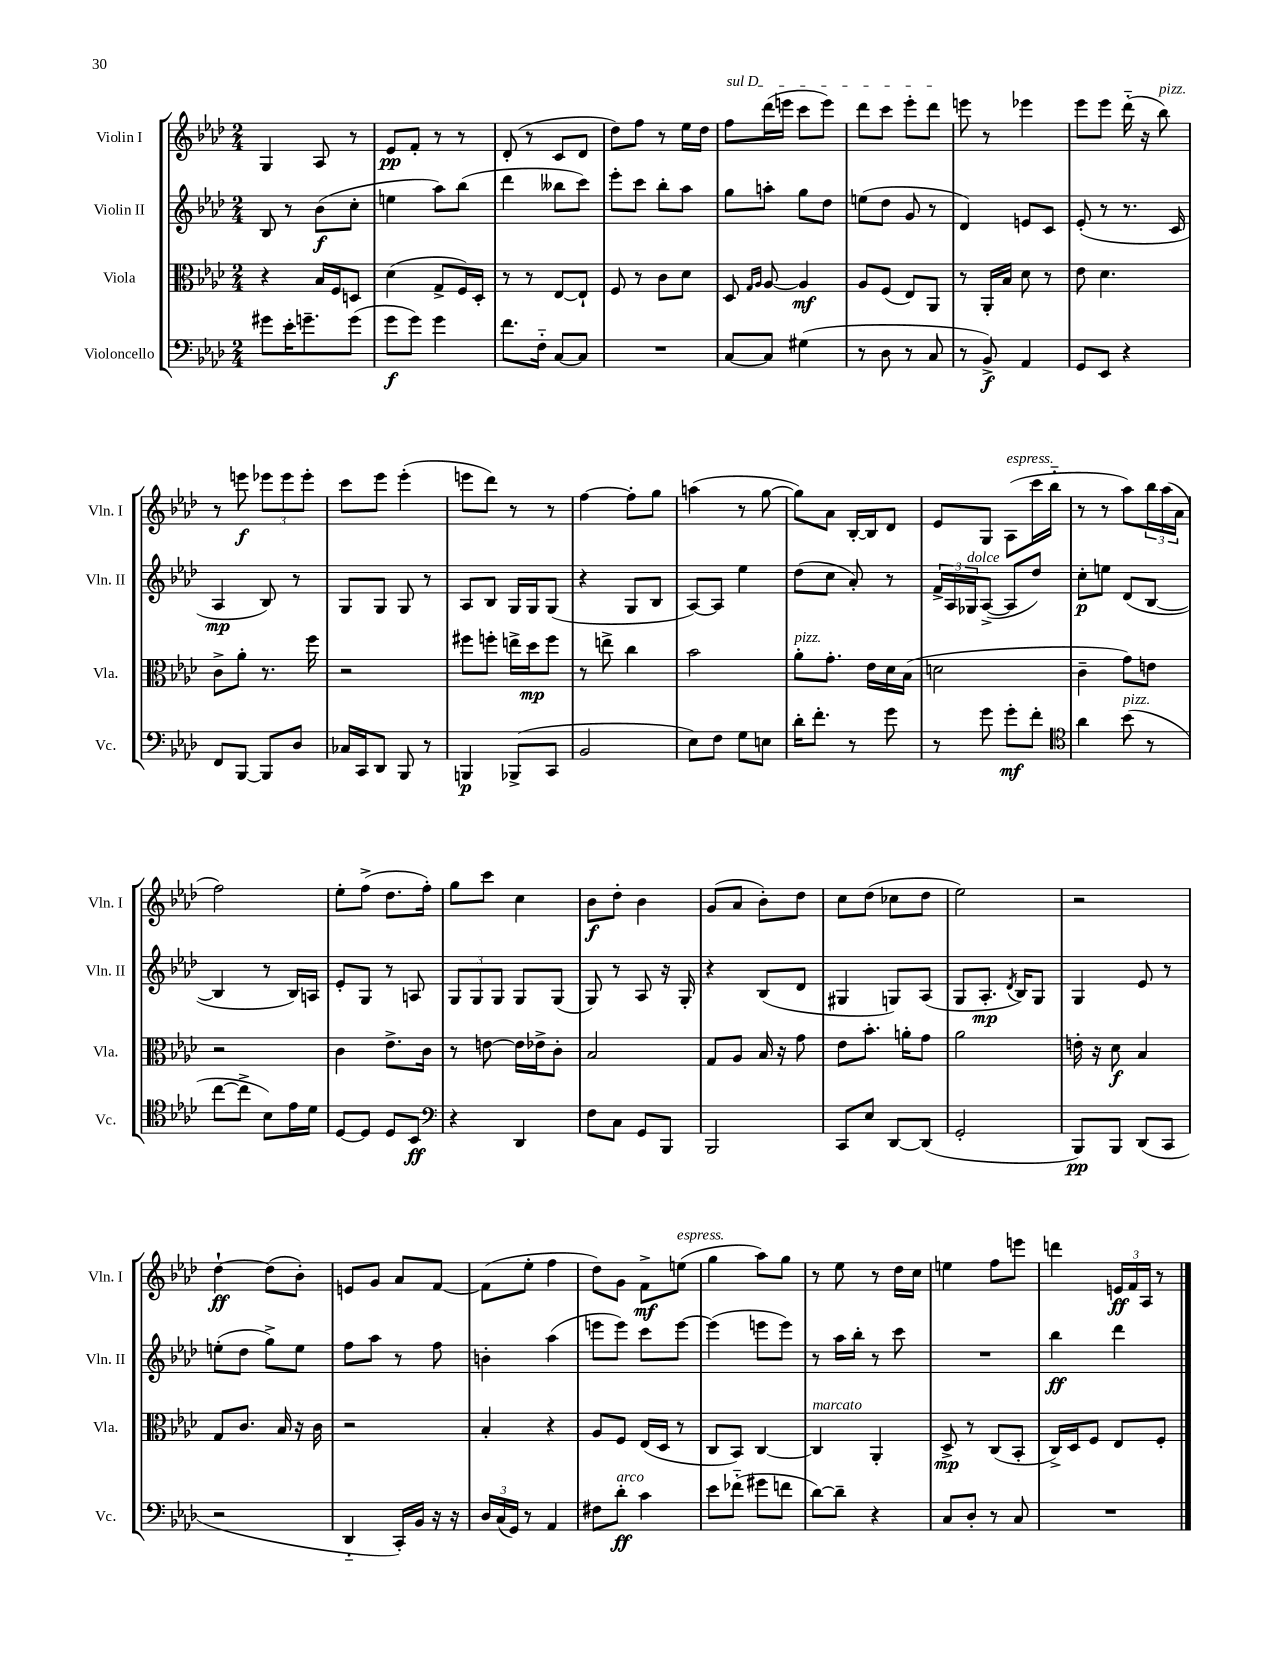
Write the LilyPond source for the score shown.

<<
\new StaffGroup <<
\new Staff = "s0" \with { instrumentName = "Violin I" shortInstrumentName = "Vln. I" } {
    \clef treble \key aes \major \numericTimeSignature \time 2/4
    g4 aes8 r8 |
    ees'8\pp f'8-. r8 r8 |
    des'8-.( r8 c'8 des'8 |
    des''8) f''8 r8 ees''16 des''16 |
    \once \override TextSpanner.bound-details.left.text = \markup { \italic "sul D" } f''8\startTextSpan des'''16( e'''16 c'''8 e'''8) |
    des'''8 c'''8 ees'''8-. des'''8\stopTextSpan |
    e'''8 r8 ees'''4 |
    ees'''8 ees'''8 des'''16-_( r16 bes''8^\markup { \italic "pizz." }) |
    r8 e'''8\f \tuplet 3/2 { ees'''8 ees'''8 ees'''8-. } |
    c'''8 ees'''8 ees'''4-.( |
    e'''8 des'''8) r8 r8 |
    f''4~ f''8-. g''8 |
    a''4( r8 g''8~ |
    g''8) aes'8 bes16~-. bes16 des'8 |
    ees'8 g8 aes8^\markup { \italic "espress." }( c'''16 bes''16-_ |
    r8 r8 aes''8) \tuplet 3/2 { bes''16 aes''16( aes'16 } |
    f''2) |
    ees''8-. f''8->( des''8. f''16-.) |
    g''8 c'''8 c''4 |
    bes'8\f des''8-. bes'4 |
    g'8( aes'8 bes'8-.) des''8 |
    c''8 des''8( ces''8 des''8 |
    ees''2) |
    r2 |
    des''4~-!\ff des''8( bes'8-.) |
    e'8 g'8 aes'8 f'8~ |
    f'8( ees''8-. f''4 |
    des''8) g'8 f'8->\mf e''8^\markup { \italic "espress." }( |
    g''4 aes''8) g''8 |
    r8 ees''8 r8 des''16 c''16 |
    e''4 f''8 e'''8 |
    d'''4 \tuplet 3/2 { e'16\ff f'16 aes16 } r8 \bar "|." |
}
\new Staff = "s1" \with { instrumentName = "Violin II" shortInstrumentName = "Vln. II" } {
    \clef treble \key aes \major \numericTimeSignature \time 2/4
    bes8 r8 bes'8\f( c''8-. |
    e''4 aes''8) bes''8( |
    des'''4 beses''8 c'''8) |
    ees'''8-. c'''8 bes''8-. aes''8 |
    g''8 a''8-. g''8 des''8 |
    e''8( des''8 g'8 r8 |
    des'4) e'8 c'8 |
    ees'8-.( r8 r8. c'16 |
    aes4\mp bes8) r8 |
    g8 g8 g8 r8 |
    aes8 bes8 g16 g16 g8( |
    r4 g8 bes8 |
    aes8~) aes8 ees''4 |
    des''8( c''8 aes'8-.) r8 |
    \tuplet 3/2 { f'16-> aes16 ges16^\markup { \italic "dolce" } } aes8~->( aes8 des''8) |
    c''8-.\p e''8 des'8( bes8~ |
    bes4 r8 bes16) a16 |
    ees'8-. g8 r8 a8 |
    \tuplet 3/2 { g8 g8 g8 } g8 g8( |
    g8) r8 aes8 r16 g16-. |
    r4 bes8( des'8 |
    gis4 g8) aes8( |
    g8 aes8.-.\mp \acciaccatura { des'8 } bes16) g8 |
    g4 ees'8 r8 |
    e''8-.( des''8 g''8->) e''8 |
    f''8 aes''8 r8 f''8 |
    b'4-. aes''4( |
    e'''8 e'''8) c'''8 e'''8~ |
    e'''4( e'''8 e'''8) |
    r8 aes''16 bes''16-. r8 c'''8 |
    R2 |
    bes''4\ff des'''4 \bar "|." |
}
\new Staff = "s2" \with { instrumentName = "Viola" shortInstrumentName = "Vla." } {
    \clef alto \key aes \major \numericTimeSignature \time 2/4
    r4 bes16 f16 d8 |
    des'4( g8-> f16) des16-. |
    r8 r8 ees8~ ees8-! |
    f8 r8 c'8 des'8 |
    des8 \grace { g16 aes16 } aes8~ aes4\mf |
    aes8 f8( ees8) aes,8 |
    r8 aes,16-. bes16 des'8 r8 |
    ees'8 des'4. |
    c'8-> aes'8-. r8. f''16 |
    r2 |
    fis''8 f''8-. e''16-> des''16\mp f''8 |
    r8 e''8-> c''4 |
    bes'2 |
    aes'8-.^\markup { \italic "pizz." } g'8.-. ees'16 des'16 bes16( |
    d'2 |
    c'4-- g'8) e'8 |
    r2 |
    c'4 ees'8.-> c'16 |
    r8 e'8~ e'16 ees'16-> c'8-. |
    bes2 |
    g8 aes8 bes16 r16 g'8 |
    ees'8 bes'8.-. a'16-. g'8 |
    aes'2 |
    e'16-. r16 des'8\f bes4 |
    g8 c'8. bes16 r16 c'16 |
    r2 |
    bes4-. r4 |
    aes8 f8 ees16( des16 r8 |
    c8 bes,8) c4~ |
    c4^\markup { \italic "marcato" } aes,4-. |
    des8->\mp r8 c8( bes,8-. |
    c16->) des16 f8 ees8 f8-. \bar "|." |
}
\new Staff = "s3" \with { instrumentName = "Violoncello" shortInstrumentName = "Vc." } {
    \clef bass \key aes \major \numericTimeSignature \time 2/4
    gis'8 ees'16-. g'8.-- g'8( |
    g'8\f g'8) g'4 |
    f'8. f16-_ c8~ c8 |
    R2 |
    c8~ c8 gis4( |
    r8 des8 r8 c8 |
    r8 bes,8->\f) aes,4 |
    g,8 ees,8 r4 |
    f,8 bes,,8~ bes,,8 des8 |
    ces16 c,16 des,8 bes,,8 r8 |
    b,,4\p bes,,8->( c,8 |
    bes,2 |
    ees8) f8 g8 e8 |
    des'16-. f'8.-. r8 g'8 |
    r8 g'8 g'8-.\mf f'8-. |
    \clef tenor aes'4 bes'8^\markup { \italic "pizz." }( r8 |
    c''8~ c''8-> bes8) ees'16 des'16 |
    des8~ des8 des8 bes,8\ff |
    \clef bass r4 des,4 |
    f8 c8 g,8 bes,,8 |
    bes,,2 |
    c,8 ees8 des,8~ des,8( |
    g,2-. |
    bes,,8\pp) bes,,8 des,8( c,8 |
    r2 |
    des,4-_ c,16-.) bes,16 r16 r16 |
    \tuplet 3/2 { des16 c16( g,16) } r8 aes,4 |
    fis8 des'8-.\ff^\markup { \italic "arco" } c'4 |
    ees'8 fes'8-_( gis'8 f'8 |
    des'8~) des'8-- r4 |
    c8 des8-. r8 c8 |
    R2 \bar "|." |
}
>>
>>
\layout { \context { \Score \remove "Bar_number_engraver" } }
